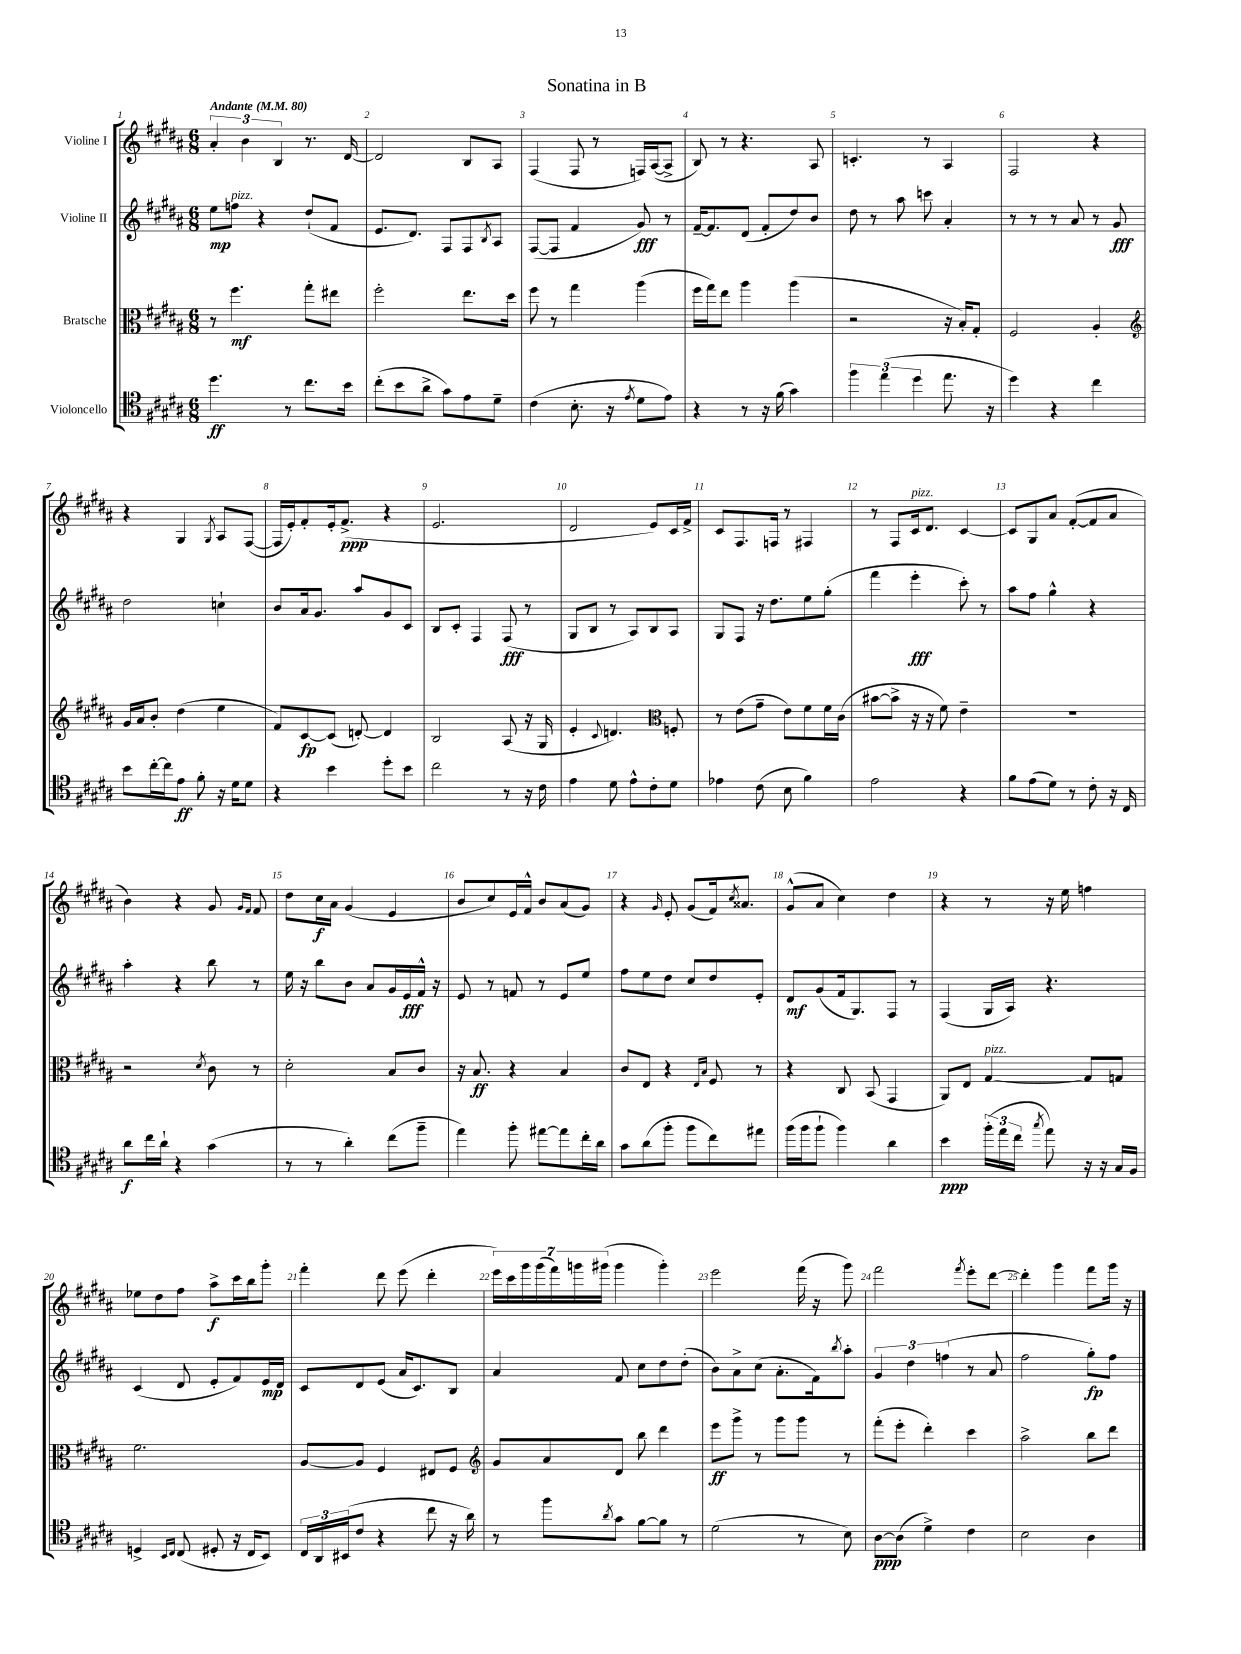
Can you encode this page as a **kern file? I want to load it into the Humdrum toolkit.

**kern	**kern	**kern	**kern
*staff4	*staff3	*staff2	*staff1
*clefC4	*clefC3	*clefG2	*clefG2
*k[f#c#g#d#a#]	*k[f#c#g#d#a#]	*k[f#c#g#d#a#]	*k[f#c#g#d#a#]
*M6/8	*M6/8	*M6/8	*M6/8
*MM80	*MM80	*MM80	*MM80
4.dd#	8r	8ee	6a#'
.	4.ff#	8ff	.
.	.	.	6b
.	.	4r	.
.	.	.	6B
8r	.	.	.
8.cc#	8gg#'	(8dd#`	8.r
.	8ee#	8f#	.
16b	.	.	[16d#
=	=	=	=
(8cc#'	2ff#'	8.e	2d#]
8b	.	.	.
.	.	8.d#)	.
8a#^	.	.	.
8g#)	.	8F#	.
8e	8.ee	8F#	8B
.	.	8qB	.
8d#~	.	8A#	8A#
.	16dd#	.	.
=	=	=	=
(4c#	8ff#	([8F#	(4F#
.	8r	8F#]	.
8.B'	4gg#	4f#	8F#
.	.	.	8r
16r	.	.	.
8qe	.	.	.
8d#	(4aa#	8g#)	16F)
.	.	.	([16A#
8e)	.	8r	8A#^]
=	=	=	=
4r	16ff#	[16f#~	8B)
.	16gg#)	8.f#]	.
.	8ee	.	8r
8r	4aa#	(8d#	4.r
16r	.	8f#'	.
(16f#	.	.	.
4g#)	(4aa#	8dd#)	.
.	.	8b	8A#
=	=	=	=
6ff#	2r	8dd#	4.c'
.	.	8r	.
(6ee	.	.	.
.	.	8aa#	.
6dd#	.	.	.
.	.	8ccc	8r
8.ee	16r	4a#'	4A#
.	16B')	.	.
.	8G#'	.	.
16r	.	.	.
=	=	=	=
4dd#)	2F#	8r	2F#
.	.	8r	.
4r	.	8r	.
.	.	8a#	.
4cc#	4A#'	8r	4r
.	.	8g#	.
=	=	=	=
*	*clefG2	*	*
8b	16g#	2dd#	4r
.	16a#	.	.
[16cc#'	8b'	.	.
16cc#]	.	.	.
8e	(4dd#	.	4G#
8f#'	.	.	.
.	.	.	8qG#
16r	4ee	4cc`	8A#
16d#	.	.	.
8d#	.	.	([8F#
=	=	=	=
4r	8f#)	8b	16F#]
.	.	.	16e')
.	[8c#	16a#	8f#'
.	.	8.g#	.
4b	(8c#]	.	16e'
.	.	.	(8.f#^
.	[8d')	8aa#	.
8dd#'	4d]	8g#	4r
8b	.	8c#	.
=	=	=	=
2cc#	2B	8B	2.e
.	.	8c#'	.
.	.	4F#	.
8r	(8A#	(8F#	.
16r	16r	8r	.
16c#	16G#	.	.
=	=	=	=
4e	4e'	8G#	2d#
.	.	8B	.
.	8qqc#	.	.
8d#	4.d)	8r	.
8e^^	.	8A#)	.
8c#'	.	8B	8e)
*	*clefC3	*	*
8d#	8F'	8A#	16c#
.	.	.	16f#^
=	=	=	=
4e-	8r	8G#	8c#
.	(8e	8F#	8.F#
(8c#	8g#~	16r	.
.	.	8.dd#	16F
8B	8e)	.	8r
4f#)	8f#	8ee	4F#
.	16f#	(8gg#'	.
.	(16c#	.	.
=	=	=	=
2e	[8b#	4fff#	8r
.	8b#^]	.	8F#
.	16r	4eee'	16c#
.	16r	.	8.d#
.	8f#)	.	.
4r	4e~	8ccc#')	[4c#
.	.	8r	.
=	=	=	=
8f#	2.r	8aa#	8c#]
(8e	.	8ff#	8G#
8d#)	.	4gg#^^	8a#
8r	.	.	([8f#'
8c#'	.	4r	8f#]
16r	.	.	8a#
16C#	.	.	.
=	=	=	=
8a#	2r	4aa#'	4b)
16cc#	.	.	.
16a#`	.	.	.
4r	.	4r	4r
.	8qd#	.	.
(4g#	8c#	8bb	8g#
.	.	.	16qqg#
.	.	.	16qqf#
.	8r	8r	8f#
=	=	=	=
8r	2d#'	16ee	8dd#
.	.	16r	.
8r	.	8bb	16cc#
.	.	.	16a#
4a#')	.	8b	(4g#
.	.	8a#	.
(8cc#	8B	16g#	4e
.	.	16e	.
8ff#~	8c#	16f#^^	.
.	.	16r	.
=	=	=	=
4ee)	16r	8e	8b
.	8.B	.	.
.	.	8r	8cc#)
8ff#'	4r	8f	16e
.	.	.	16f#^^
[8ee#	.	8r	8b
8ee#]	4B	8e	(8a#
16cc#'	.	8ee	8g#)
16a#	.	.	.
=	=	=	=
8g#	8c#	8ff#	4r
(8a#	8E	8ee	.
.	.	.	16qqg#
8ff#'	4r	8dd#	8e'
8ff#	.	8cc#	(8g#
.	16qqE	.	.
.	16qqB	.	.
8cc#)	8F#	8dd#	16f#)
.	.	.	8qcc#
.	.	.	8.a##
8ee#	8r	8e'	.
=	=	=	=
(16ff#	4r	8d#	(8g#^^
16ff#	.	.	.
8ff#`	.	(8g#	8a#
4ff#)	8C#	16f#	4cc#)
.	.	8.G#)	.
.	(8BB	.	.
4a#	4GG#	8F#	4dd#
.	.	8r	.
=	=	=	=
4b	8AA#)	(4F#	4r
.	8E	.	.
(24ff#'	[4G#	16G#	8r
24ee	.	.	.
.	.	16A#)	.
24cc#	.	.	.
8qgg#	.	.	.
8ee)	.	4.r	16r
.	.	.	16ee
16r	8G#]	.	4ff
16r	.	.	.
16G#	8G	.	.
16F#	.	.	.
=	=	=	=
4D^	2.f#	(4c#	8ee-
.	.	.	8dd#
16qqBB	.	.	.
16qqC#	.	.	.
(8C#	.	8d#	8ff#
8D#'	.	8e'	8aa#^
16r	.	8f#)	16ccc#
16C#	.	.	16bb
8BB)	.	16e	8ggg#'
.	.	16d#	.
=	=	=	=
24C#	[8A#	8c#	4fff#'
24AA#	.	.	.
(24BB#	.	.	.
8c#	8A#]	8d#	.
4r	4F#	(8e	8ddd#
.	.	16a#	(8eee
.	.	8.c#)	.
8cc#	8E#	.	4ddd#'
16r	8F#	8B	.
16a#)	.	.	.
=	=	=	=
*	*clefG2	*	*
8r	8g#	4a#	28eee)
.	.	.	28ccc#
.	.	.	28ggg#
.	.	.	(28ggg#
8ff#	8a#	.	.
.	.	.	28fff#)
.	.	.	28ggg
.	.	.	(28ggg#
8qa#	.	.	.
8g#	8d#	8f#	4ggg#
[8f#	8bb	8cc#	.
8f#]	4ddd#	8dd#	4ggg#')
8r	.	(8dd#'	.
=	=	=	=
(2d#	8eee	8b)	2eee
.	8ggg#^	8a#^	.
.	8r	(8cc#	.
.	8ggg#	8.a#'	.
8r	8ggg#	.	(16fff#
.	.	16f#)	16r
.	.	8qbb	.
8B)	8r	8aa#'	8ggg#)
=	=	=	=
[8A#	(8fff#'	6g#	2fff#
(8A#]	8eee'	.	.
.	.	6dd#	.
4d#^)	4ddd#')	.	.
.	.	(6ff	.
.	.	.	8qfff#
4c#	4ccc#	8r	8eee'
.	.	8a#	[8ddd#
=	=	=	=
2B	2aa#^	2ff#	4ddd#']
.	.	.	4ggg#
4A#	8bb	8gg#')	8fff#
.	8ddd#	8ff#	16ggg#
.	.	.	16r
==	==	==	==
*-	*-	*-	*-
